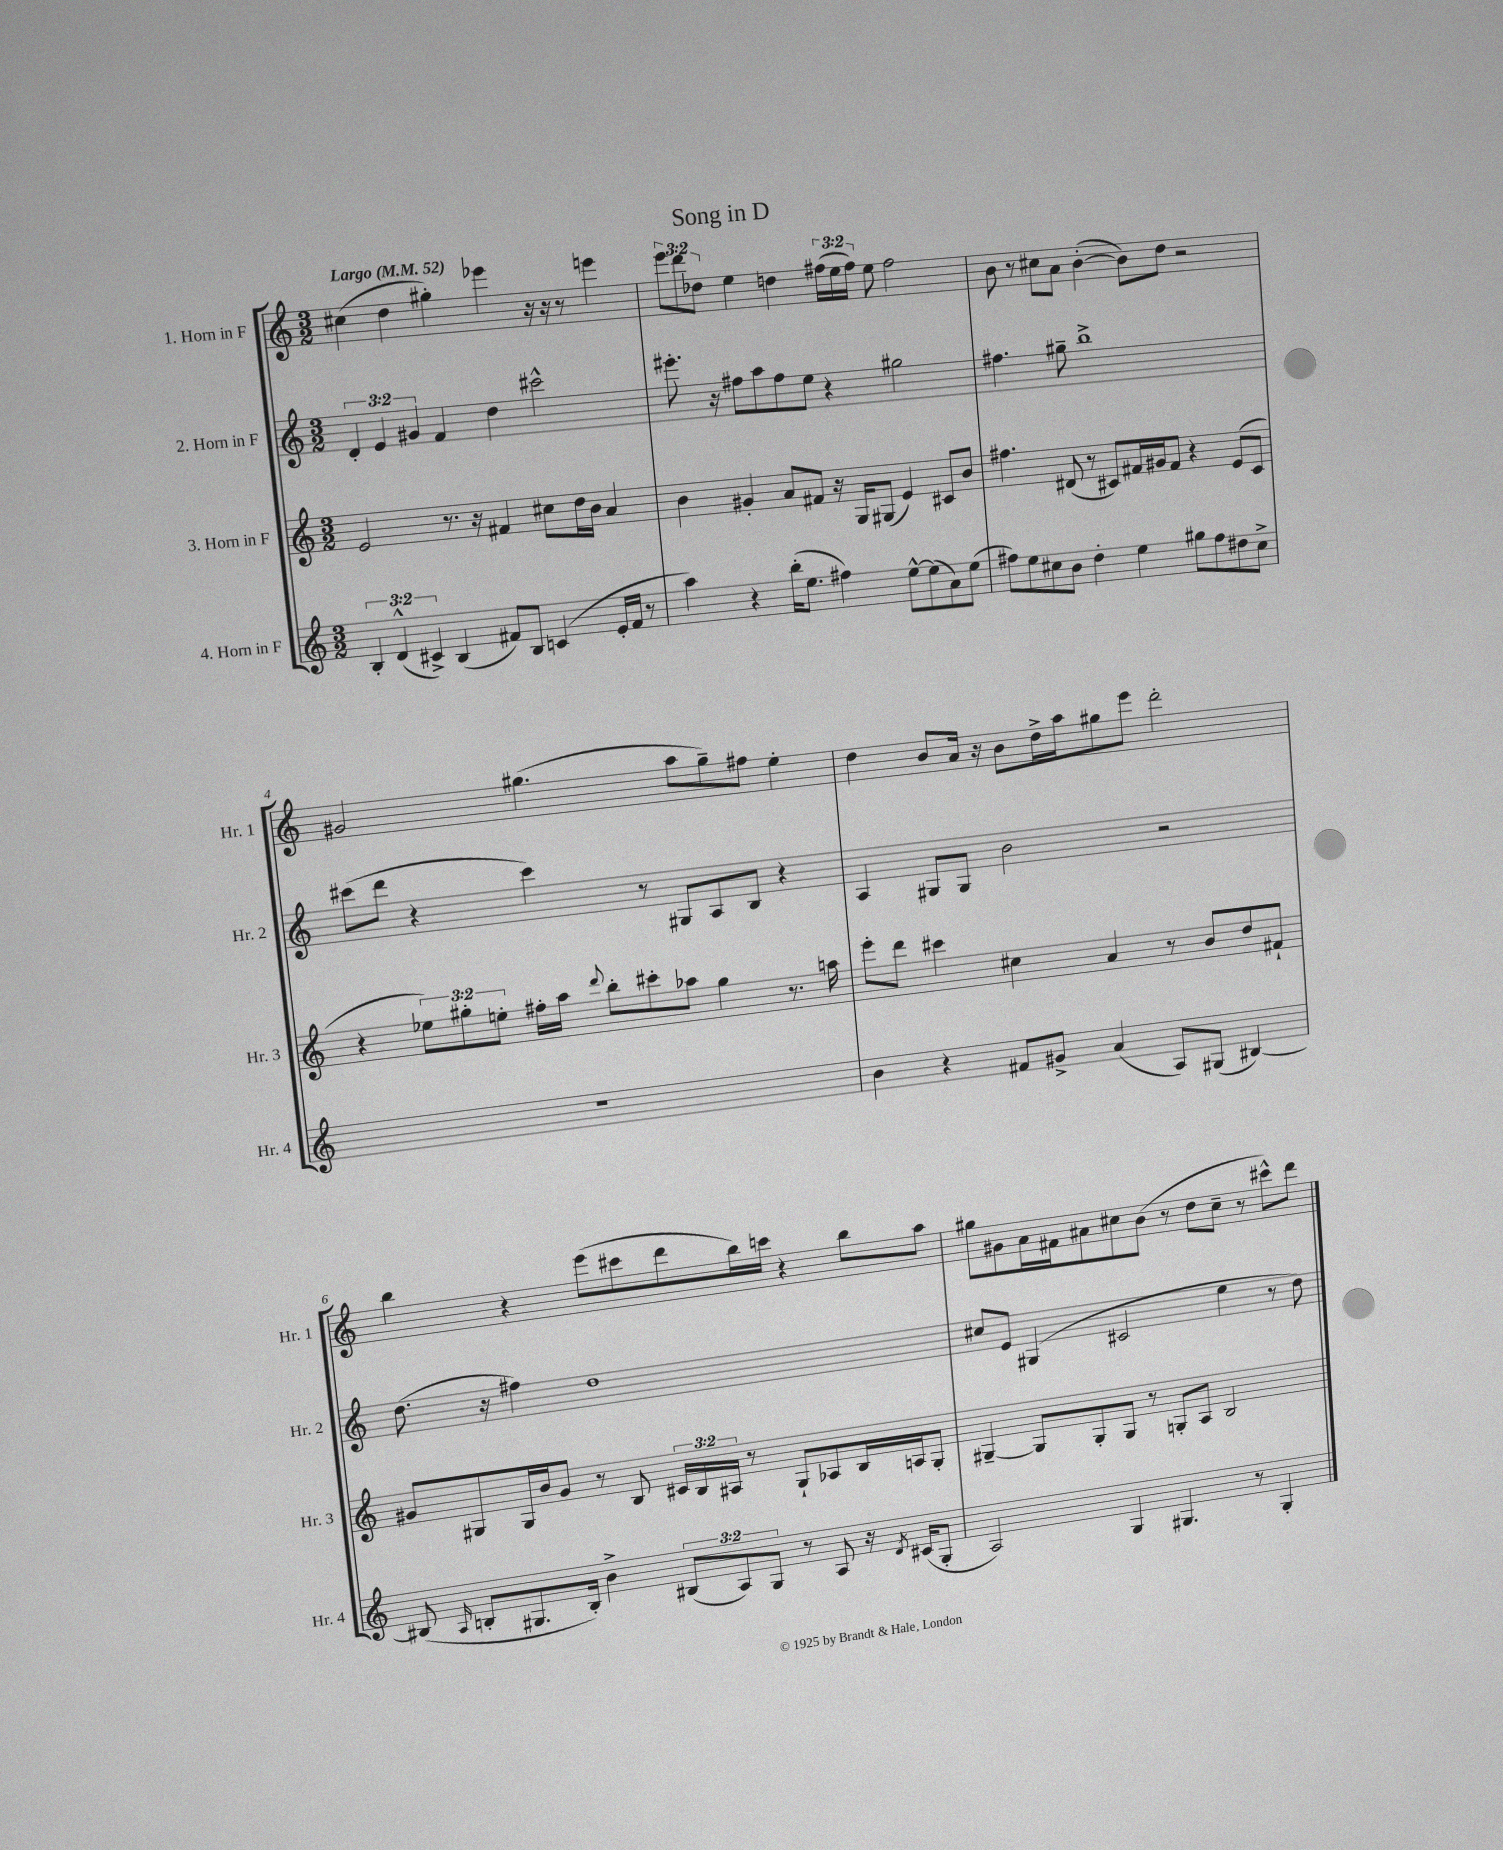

**kern	**kern	**kern	**kern
*staff4	*staff3	*staff2	*staff1
*clefG2	*clefG2	*clefG2	*clefG2
*k[]	*k[]	*k[]	*k[]
*M3/2	*M3/2	*M3/2	*M3/2
*MM52	*MM52	*MM52	*MM52
6B'	2e	6d'	(4cc#
(6d^^	.	6e	.
.	.	.	4dd
6c#^)	.	6g#	.
(4B	8.r	4f	4gg#')
.	16r	.	.
8f#)	4f#	4dd	4eee-
8B	.	.	.
(4c	8cc#	2ccc#^^	16r
.	.	.	16r
.	16dd	.	8r
.	16b	.	.
16e'	4a	.	4eee
16f#	.	.	.
8r	.	.	.
=	=	=	=
4aa)	4b	8.eee#'	12eee
.	.	.	12ddd
.	.	.	12dd-
.	.	16r	.
4r	4g#'	8ff#	4ee
.	.	8aa	.
(16bb'	8a	8ff#	4dd
8.ee	.	.	.
.	8f#	8ee	.
4ff#)	16r	4r	(24ff#
.	.	.	24ee
.	16G	.	.
.	.	.	24ff#)
.	(8G#	.	8ee
[8ee^^	4e)	2gg#	2ff#
(8ee]	.	.	.
8a)	8c#	.	.
(8ee	8b	.	.
=	=	=	=
8ff#)	4.ff#	4.ff#	8b
8ee	.	.	8r
8cc#	.	.	8cc#
8b	(8d#	8gg#~	8a
4dd'	8r	1bb^	([4b'
.	8c#)	.	.
4ee	16f#	.	8b])
.	16g#	.	.
.	8f#	.	8dd
8gg#	4r	.	2r
8ff#	.	.	.
8dd#	(8e	.	.
8cc#^	8c#	.	.
=	=	=	=
1.r	4r	(8ccc#	2g#
.	.	8ddd	.
.	12ee-)	4r	.
.	12gg#'	.	.
.	12ee'	.	.
.	16ff#'	4ccc#)	(4.gg#
.	16aa	.	.
.	8qqddd	.	.
.	8bb'	.	.
.	8ccc#'	8r	.
.	8aa-	8G#	8aa
.	4gg#	8A	8gg#~)
.	.	8B	8ff#
.	8.r	4r	4ee'
.	16aa	.	.
=	=	=	=
4b	8eee'	4A	4dd
.	8ddd	.	.
4r	4ccc#	8G#	8b
.	.	8G#	16a
.	.	.	16r
8f#	4cc#	2b	8b
8g#^	.	.	16dd^
.	.	.	16aa
(4a	4a	.	8gg#
.	.	.	8eee
8A)	8r	2r	2ddd'
(8G#	8b	.	.
[4B#)	8dd	.	.
.	8f#`	.	.
=	=	=	=
(8B#]	8g#	(8.dd	4bb
16qqA	.	.	.
8B'	8G#	.	.
.	.	16r	.
8.G#	16G#	4ff#)	4r
.	16b	.	.
.	8g#	.	.
16B')	.	.	.
4b^	8r	1dd	(8eee
.	8B	.	8ccc#
(12B#	24c#	.	8ddd
.	24B	.	.
12A)	24A#	.	.
.	8r	.	16bb)
12G#	.	.	.
.	.	.	16ccc
8r	8G#`	.	4r
8A	8A-	.	.
16r	16B	.	8bb
8qd	.	.	.
(16c#	16A	.	.
8G#'	8G#'	.	8aa
=	=	=	=
2A)	[4G#~	8cc#	8gg#
.	.	8e	8g#
.	8G#]	(4G#	16a
.	.	.	16f#
.	8G#'	.	8a#
4G	8G#	2c#	8cc#
.	8r	.	(8b
4.G#	8G'	.	8r
.	8A	.	8dd
.	2B	4ee	8cc#~
8r	.	.	8r
4G#'	.	8r	8ccc#^^)
.	.	8dd)	8ddd
==	==	==	==
*-	*-	*-	*-
